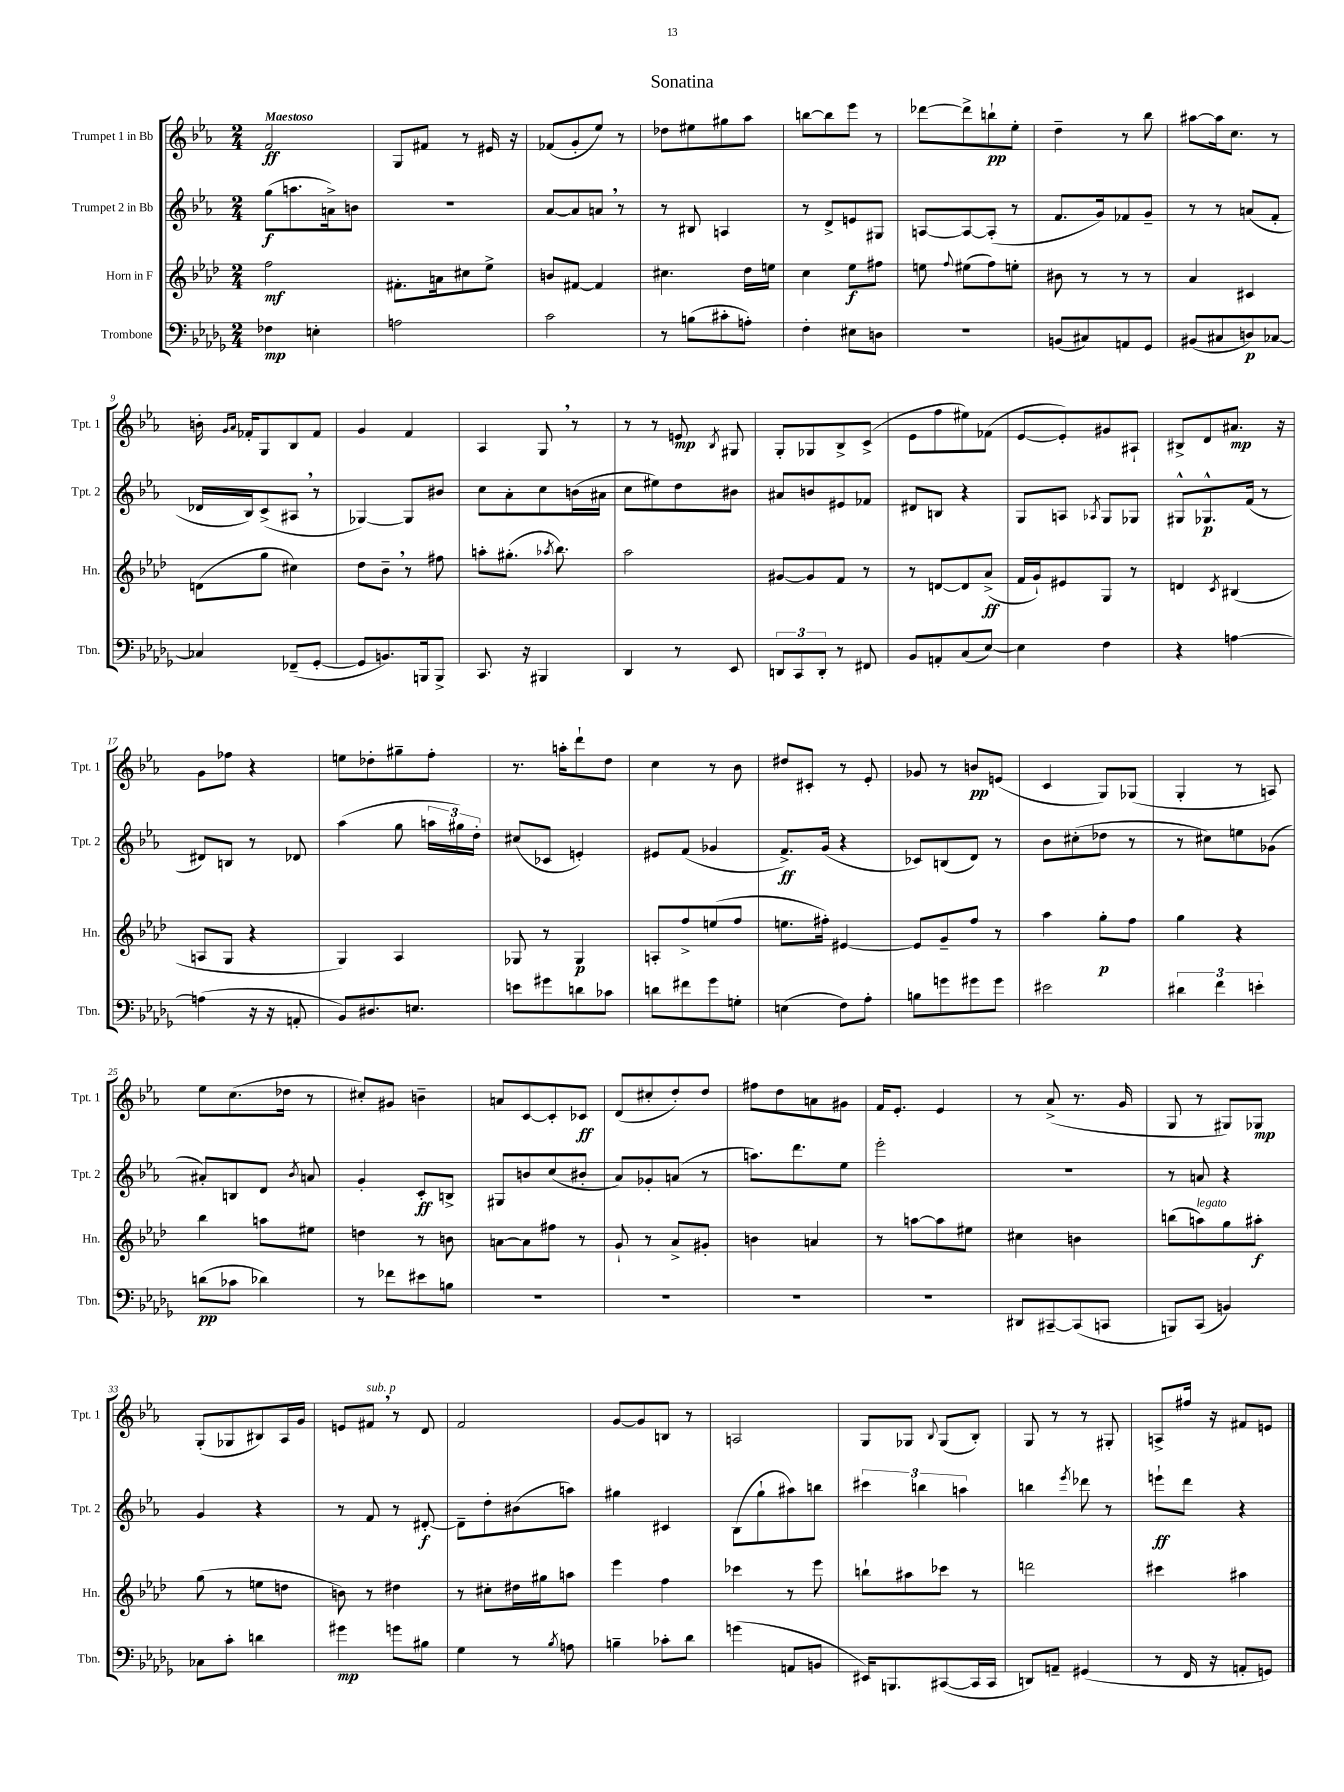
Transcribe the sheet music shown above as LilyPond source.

\header { title = "Sonatina" }
<<
\new StaffGroup <<
\new Staff = "s0" \with { instrumentName = "Trumpet 1 in Bb" shortInstrumentName = "Tpt. 1" } {
    \clef treble \key ees \major \numericTimeSignature \time 2/4 \tempo "Maestoso"
    \autoBeamOff f'2\ff |
    g8[ fis'8] r8 eis'16 r16 |
    fes'8[( g'8-. ees''8]) r8 |
    des''8[ eis''8 gis''8 aes''8] |
    b''8[~ b''8 ees'''8] r8 |
    des'''8[~ des'''8-> b''8-!\pp ees''8]-. |
    d''4-- r8 bes''8 |
    ais''8[~ ais''16 c''8.] r8 |
    b'16-. \grace { g'16[ aes'16] } fes'16[-. g8 bes8 fes'8] |
    g'4 f'4 |
    aes4 g8 \breathe r8 |
    r8 r8 e'8\mp \acciaccatura { bes8 } gis8 |
    g8[-. ges8 bes8-> c'8]->( |
    ees'8[ f''8 eis''8) fes'8]( |
    ees'8[~ ees'8-.) gis'8 ais8]-! |
    bis8[-> d'8 ais'8.]\mp r16 |
    g'8[ fes''8] r4 |
    e''8[ des''8-. gis''8-- f''8]-. |
    r8. a''16[-. d'''8-! d''8] |
    c''4 r8 bes'8 |
    dis''8[ cis'8]-. r8 ees'8-. |
    ges'8 r8 b'8[\pp e'8]( |
    c'4 g8[) ges8]( |
    g4-. r8 a8) |
    ees''8[ c''8.( des''16] r8 |
    cis''8[-.) gis'8] b'4-- |
    a'8[ c'8~ c'8-. ces'8]\ff |
    d'8[( cis''8-. d''8-.) d''8] |
    fis''8[ d''8 a'8 gis'8] |
    f'16[ ees'8.]-. ees'4 |
    r8 aes'8->( r8. g'16 |
    g8 r8 gis8[) ges8]\mp |
    g8[-.( ges8 bis8) aes16 g'16] |
    e'8[ fis'8]^\markup { \italic "sub. p" } \breathe r8 d'8 |
    f'2 |
    g'8[~ g'8 b8] r8 |
    a2 |
    g8[ ges8] \appoggiatura { bes8 } ges8[( bes8]-.) |
    g8 r8 r8 gis8-. |
    a8[-> fis''16] r16 fis'8[ e'8] \bar "|." |
}
\new Staff = "s1" \with { instrumentName = "Trumpet 2 in Bb" shortInstrumentName = "Tpt. 2" } {
    \clef treble \key ees \major \numericTimeSignature \time 2/4
    \autoBeamOff g''8[\f( a''8. a'16->) b'8] |
    R2 |
    aes'8[~ aes'8 a'8] \breathe r8 |
    r8 bis8 a4 |
    r8 d'8[-> e'8 gis8] |
    a8[~ a8~ a8]-.( r8 |
    f'8.[ g'16) fes'8 g'8]-- |
    r8 r8 a'8[( f'8]-. |
    des'16[ bes16) c'8->( ais8] \breathe r8 |
    ges4~) ges8[ bis'8] |
    c''8[ aes'8-. c''8 b'16( ais'16] |
    c''8[ eis''8) d''8 bis'8] |
    ais'8[ b'8 eis'8 fes'8] |
    dis'8[ b8] r4 |
    g8[ a8] \acciaccatura { aes8 } g8[ ges8] |
    gis8[-^ ges8.-^\p f'16]( r8 |
    dis'8[) b8] r8 des'8 |
    aes''4( g''8 \tuplet 3/2 { a''16[ gis''16) d''16]-. } |
    cis''8[( ces'8] e'4-.) |
    eis'8[ f'8]( ges'4 |
    f'8.[->\ff) g'16]( r4 |
    ces'8[) b8( d'8]) r8 |
    bes'8[ cis''8-.( des''8] r8 |
    r8 cis''8[) e''8 ges'8]( |
    ais'8[-.) b8 d'8] \acciaccatura { bes'8 } a'8 |
    g'4-. c'8[-.\ff b8]-> |
    gis8[ b'8 c''8( bis'8]-. |
    aes'8[) ges'8-. a'8]( r8 |
    a''8.[) d'''8. ees''8] |
    ees'''2-. |
    r2 |
    r8 a'8 r4 |
    g'4 r4 |
    r8 f'8 r8 dis'8~-.\f |
    dis'8[-- d''8-. bis'8( a''8]) |
    gis''4 cis'4 |
    bes8[( g''8-! ais''8) b''8] |
    \tuplet 3/2 { cis'''4 b''4 a''4 } |
    b''4 \acciaccatura { ees'''8 } des'''8 r8 |
    e'''8[-!\ff d'''8] r4 \bar "|." |
}
\new Staff = "s2" \with { instrumentName = "Horn in F" shortInstrumentName = "Hn." } {
    \clef treble \key aes \major \numericTimeSignature \time 2/4
    \autoBeamOff f''2\mf |
    fis'8.[-. a'16 cis''8 ees''8]-> |
    b'8[ fis'8]~ fis'4 |
    cis''4. des''16[ e''16] |
    c''4 ees''8[\f fis''8] |
    e''8 \appoggiatura { f''8 } eis''8[( f''8) e''8]-. |
    bis'8 r8 r8 r8 |
    aes'4 cis'4 |
    d'8[( g''8] cis''4) |
    des''8[ bes'8]-- \breathe r8 fis''8 |
    a''8[-. gis''8.]-.( \acciaccatura { aes''8 } bes''8.) |
    aes''2 |
    gis'8[~ gis'8 f'8] r8 |
    r8 d'8[~ d'8 aes'8]->\ff( |
    f'16[ g'16-!) eis'8 g8] r8 |
    d'4 \acciaccatura { c'8 } bis4( |
    a8[ g8] r4 |
    g4) aes4 |
    ges8 r8 ges4\p |
    a8[-. f''8-> e''8( f''8] |
    e''8.[ fis''16]-.) eis'4~ |
    eis'8[ g'8-- f''8] r8 |
    aes''4 g''8[-.\p f''8] |
    g''4 r4 |
    bes''4 a''8[ eis''8] |
    d''4 r8 b'8 |
    a'8[~ a'8 fis''8] r8 |
    g'8-! r8 aes'8[-> gis'8]-. |
    b'4 a'4 |
    r8 a''8[~ a''8 eis''8] |
    cis''4 b'4 |
    b''8[( a''8^\markup { \italic "legato" }) g''8 ais''8]-.\f |
    g''8( r8 e''8[ d''8] |
    b'8) r8 dis''4 |
    r8 cis''8[-. dis''16 gis''16 a''8] |
    ees'''4 f''4 |
    ces'''4 r8 ees'''8 |
    b''8[-! ais''8 ces'''8] r8 |
    d'''2 |
    cis'''4 ais''4 \bar "|." |
}
\new Staff = "s3" \with { instrumentName = "Trombone" shortInstrumentName = "Tbn." } {
    \clef bass \key des \major \numericTimeSignature \time 2/4
    \autoBeamOff fes4\mp e4-. |
    a2 |
    c'2 |
    r8 b8[( cis'8-. a8]-.) |
    f4-. eis8[ d8] |
    r2 |
    b,8[( cis8) a,8 ges,8] |
    bis,8[( cis8 d8\p) ces8]~ |
    ces4 fes,8[--( ges,8]~-. |
    ges,8[ b,8.) b,,16 b,,8]-> |
    c,8. r16 bis,,4 |
    des,4 r8 ees,8 |
    \tuplet 3/2 { d,8[ c,8 d,8]-. } r8 fis,8 |
    bes,8[ a,8-. c8( ees8]~) |
    ees4 f4 |
    r4 a4~ |
    a4( r16 r16 a,8-. |
    bes,8[) dis8. e8.] |
    e'8[ gis'8 d'8 ces'8] |
    d'8[ fis'8 ges'8 g8]-. |
    e4( f8[) aes8]-. |
    b8[ g'8 gis'8 gis'8] |
    eis'2 |
    \tuplet 3/2 { dis'4 f'4 e'4-. } |
    d'8[\pp( ces'8] des'4) |
    r8 fes'8[ eis'8 b8] |
    R2 |
    R2 |
    R2 |
    R2 |
    dis,8[ cis,8~-- cis,8( c,8] |
    b,,8[) c,8]( b,4) |
    ces8[ c'8]-. d'4 |
    gis'4\mp g'8[ bis8] |
    ges4 r8 \acciaccatura { bes8 } a8 |
    b4-- ces'8[-. des'8] |
    g'4( a,8[ b,8] |
    eis,16[) b,,8. cis,8~( cis,16 cis,16] |
    d,8[) a,8]-- gis,4( |
    r8 f,16 r16 a,8[-. g,8]) \bar "|." |
}
>>
>>
